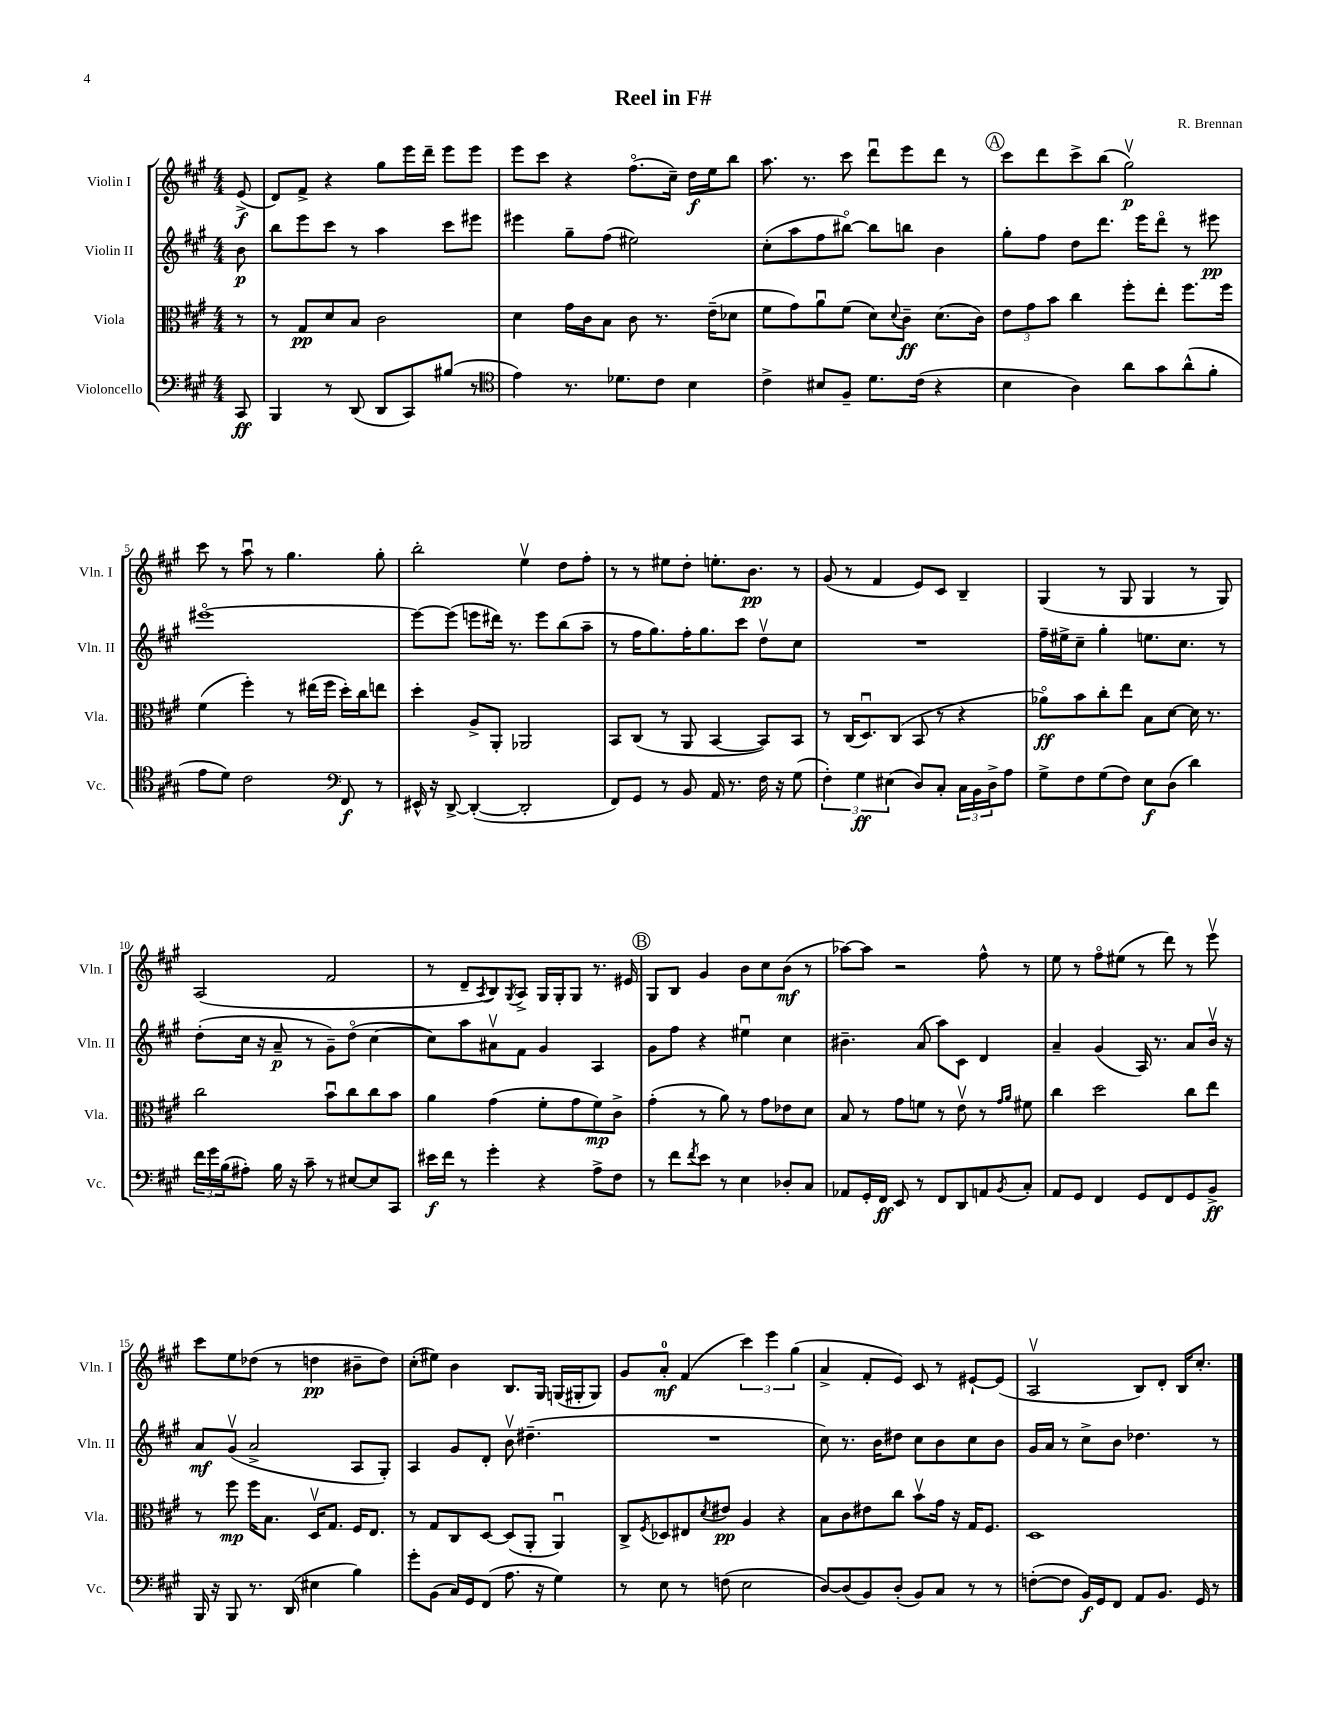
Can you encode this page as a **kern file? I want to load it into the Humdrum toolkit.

**kern	**dynam	**kern	**dynam	**kern	**dynam	**kern	**dynam
*part4	*part4	*part3	*part3	*part2	*part2	*part1	*part1
*staff4	*staff4	*staff3	*staff3	*staff2	*staff2	*staff1	*staff1
*I"Violoncello	*	*I"Viola	*	*I"Violin II	*	*I"Violin I	*
*I'Vc.	*	*I'Vla.	*	*I'Vln. II	*	*I'Vln. I	*
*clefF4	*	*clefC3	*	*clefG2	*	*clefG2	*
*k[f#c#g#]	*	*k[f#c#g#]	*	*k[f#c#g#]	*	*k[f#c#g#]	*
*M4/4	*	*M4/4	*	*M4/4	*	*M4/4	*
=	=	=	=	=	=	=	=
8CC#/	ff	8r	.	8b\	p	(8e^/	f
=1	=1	=1	=1	=1	=1	=1	=1
4BBB/	.	8r	.	8bb\L	.	8d/L)	.
.	.	8G#/L	pp	8eee\	.	8f#^/J	.
8r	.	8d/	.	8ccc#\J	.	4r	.
(8DD/	.	8B/J	.	8r	.	.	.
8DD/L	.	2c#\	.	4aa\	.	8gg#\L	.
8CC#/)	.	.	.	.	.	16eee\L	.
.	.	.	.	.	.	16ddd~\JJ	.
(8B#X/J	.	.	.	8ccc#\L	.	8eee\L	.
8r	.	.	.	8eee#X\J	.	8eee\J	.
=2	=2	=2	=2	=2	=2	=2	=2
*clefC4	*	*	*	*	*	*	*
4e\)	.	4d\	.	4eee#X\	.	8eee\L	.
.	.	.	.	.	.	8ccc#\J	.
8.r	.	16g#\LL	.	8gg#~\L	.	4r	.
.	.	16c#\J	.	.	.	.	.
.	.	8B\J	.	(8ff#\J	.	.	.
8.d-X\L	.	.	.	.	.	.	.
.	.	8c#\	.	2ee#X\)	.	(8.ff#\L	.
8c#\J	.	8.r	.	.	.	.	.
.	.	.	.	.	.	16cc#~\Jk)	.
4B\	.	.	.	.	.	16dd\LL	f
.	.	(16e~\KL	.	.	.	16ee\J	.
.	.	8d-X\J	.	.	.	8bb\J	.
=3	=3	=3	=3	=3	=3	=3	=3
4c#^\	.	8f#\L	.	(8cc#'\L	.	8.aa\	.
.	.	8g#\)	.	8aa\	.	.	.
.	.	.	.	.	.	8.r	.
8B#X/L	.	8au\	.	8ff#\	.	.	.
8F#~/J	.	(8f#\J	.	[8bb#X\J)	.	8ccc#\	.
8.d\L	.	8d\L)	.	8bb#\L]	.	8dddu\L	.
.	.	8qqd/	.	.	.	.	.
.	.	8c#~\J	ff	8bbn\J	.	8eee\	.
(16c#\Jk	.	.	.	.	.	.	.
4r	.	(8.d\L	.	4b\	.	8ddd\J	.
.	.	.	.	.	.	8r	.
.	.	16c#\Jk)	.	.	.	.	.
!!LO:REH:place=s1:t=A
=4	=4	=4	=4	=4	=4	=4	=4
4B\	.	12e\L	.	8gg#'\L	.	8ccc#\L	.
.	.	12g#\	.	.	.	.	.
.	.	.	.	8ff#\J	.	8ddd\	.
.	.	12b\J	.	.	.	.	.
4A\)	.	4cc#\	.	8dd\L	.	8ccc#^\	.
.	.	.	.	8.ddd\J	.	(8bb\J	.
8a\L	.	8ff#'\L	.	.	.	2gg#v\)	p
.	.	.	.	16eee\KL	.	.	.
8g#\	.	8ee'\J	.	8ddd\J	.	.	.
(8a^^\	.	8.ff#\L	.	8r	.	.	.
8f#'\J	.	.	.	8eee#X\	pp	.	.
.	.	16ff#\Jk	.	.	.	.	.
!!LO:LB:g=z
=5	=5	=5	=5	=5	=5	=5	=5
8e\L	.	(4f#\	.	[1eee#X	.	8ccc#\	.
8d\J)	.	.	.	.	.	8r	.
2c#\	.	4ff#'\)	.	.	.	8aau\	.
.	.	.	.	.	.	8r	.
.	.	8r	.	.	.	4.gg#\	.
.	.	(16ee#X\LL	.	.	.	.	.
.	.	16ff#\JJ	.	.	.	.	.
*clefF4	*	*	*	*	*	*	*
8FF#/	f	16dd'\LL)	.	.	.	.	.
.	.	16cc#\J	.	.	.	.	.
8r	.	8een\J	.	.	.	8gg#'\	.
=6	=6	=6	=6	=6	=6	=6	=6
16EE#X^^/	.	4dd'\	.	8eee#\L_	.	2bb'\	.
16r	.	.	.	.	.	.	.
[8DD^/	.	.	.	(8eee#\J]	.	.	.
(4DD'/_	.	8A^/L	.	8eeen\L	.	.	.
.	.	8AA'/J	.	16ddd#X\Jk)	.	.	.
.	.	.	.	8.r	.	.	.
2DD'/]	.	2AA-X/	.	.	.	4eev\	.
.	.	.	.	8eee\L	.	.	.
.	.	.	.	(8bb\	.	8dd\L	.
.	.	.	.	8aa~\J	.	8ff#'\J	.
=7	=7	=7	=7	=7	=7	=7	=7
8FF#/L)	.	8BB/L	.	8r	.	8r	.
8GG#/J	.	(8C#/J	.	16ff#\KL	.	8r	.
.	.	.	.	8.gg#\)	.	.	.
8r	.	8r	.	.	.	8ee#X\L	.
8BB/	.	8AA/	.	16ff#'\K	.	8dd'\J	.
.	.	.	.	8.gg#\	.	.	.
16AA/	.	[4BB/	.	.	.	8.een'\L	.
8.r	.	.	.	.	.	.	.
.	.	.	.	8ccc#\J	.	.	.
.	.	.	.	.	.	8.b\J	pp
16F#\	.	8BB/L])	.	8ddv\L	.	.	.
16r	.	.	.	.	.	.	.
(8G#\	.	8BB/J	.	8cc#\J	.	8r	.
=8	=8	=8	=8	=8	=8	=8	=8
6F#'\)	.	8r	.	1r	.	(8g#/	.
.	.	(16C#/KL	.	.	.	8r	.
6G#\	ff	.	.	.	.	.	.
.	.	8.Du/)	.	.	.	.	.
.	.	.	.	.	.	4f#/	.
(6E#X\	.	.	.	.	.	.	.
.	.	(8C#/J	.	.	.	.	.
8D/L)	.	8BB/	.	.	.	8e/L)	.
8C#'/J	.	8r	.	.	.	8c#/J	.
24C#\LL	.	4r	.	.	.	4B~/	.
24BB\	.	.	.	.	.	.	.
24D^\J	.	.	.	.	.	.	.
8A\J	.	.	.	.	.	.	.
=9	=9	=9	=9	=9	=9	=9	=9
8G#^\L	.	8a-X\L)	ff	16ff#~\LL	.	(4G#/	.
.	.	.	.	16ee#X^\J	.	.	.
8F#\	.	8b\	.	8cc#~\J	.	.	.
(8G#\	.	8cc#'\	.	4gg#'\	.	8r	.
8F#\J)	.	8ee\J	.	.	.	8G#/	.
8E\L	f	8B\L	.	8.een\L	.	4G#/	.
(8D\J	.	[8d\J	.	.	.	.	.
.	.	.	.	8.cc#\J	.	.	.
4d\)	.	16d\]	.	.	.	8r	.
.	.	8.r	.	.	.	.	.
.	.	.	.	8r	.	8G#/)	.
!!LO:LB:g=z
=10	=10	=10	=10	=10	=10	=10	=10
24f#\LL	.	2cc#\	.	(8dd'\L	.	(2A/	.
24g#\	.	.	.	.	.	.	.
(24B\J	.	.	.	.	.	.	.
8A#X'\J)	.	.	.	16cc#\Jk	.	.	.
.	.	.	.	16r	.	.	.
16B\	.	.	.	8a~/	p	.	.
16r	.	.	.	.	.	.	.
8c#~\	.	.	.	8r	.	.	.
8r	.	8bu\L	.	8g#~\L)	.	2f#/	.
[8E#X/L	.	8cc#\	.	(8dd\J	.	.	.
8E#/]	.	8cc#\	.	[4cc#\	.	.	.
8CC#/J	.	8b\J	.	.	.	.	.
=11	=11	=11	=11	=11	=11	=11	=11
16e#X\LL	f	4a\	.	8cc#\L])	.	8r	.
16f#\JJ	.	.	.	.	.	.	.
8r	.	.	.	8aa\	.	8d~/L	.
.	.	.	.	.	.	8qA/	.
4g#'\	.	(4g#\	.	8a#Xv\	.	8B/)	.
.	.	.	.	.	.	8qG#/	.
.	.	.	.	8f#\J	.	8A^/J	.
4r	.	8f#'\L	.	4g#/	.	16G#/LL	.
.	.	.	.	.	.	16G#'/J	.
.	.	8g#\	.	.	.	8G#/J	.
8A^\L	.	8f#\)	mp	4A/	.	8.r	.
8F#\J	.	8c#^\J	.	.	.	.	.
.	.	.	.	.	.	16e#X/	.
!!LO:REH:place=s1:t=B
=12	=12	=12	=12	=12	=12	=12	=12
8r	.	(4g#'\	.	8g#\L	.	8G#/L	.
8f#\L	.	.	.	8ff#\J	.	8B/J	.
8qf#/	.	.	.	.	.	.	.
8e\J	.	8r	.	4r	.	4g#/	.
8r	.	8a\)	.	.	.	.	.
4E\	.	8r	.	4ee#Xu\	.	8b\L	.
.	.	8g#\L	.	.	.	8cc#\	.
8D-X'/L	.	8e-X\	.	4cc#\	.	(8b\J	mf
8C#/J	.	8d\J	.	.	.	8r	.
=13	=13	=13	=13	=13	=13	=13	=13
8AA-X/L	.	8B/	.	4.b#X~\	.	[8aa-X\L)	.
16GG#'/L	.	8r	.	.	.	8aa-\J]	.
16FF#/JJ	ff	.	.	.	.	.	.
8EE/	.	8g#\L	.	.	.	2r	.
8r	.	8fn\J	.	(8a/	.	.	.
8FF#/L	.	8r	.	8aa\L)	.	.	.
8DD/	.	8ev\	.	8c#\J	.	.	.
8AAn/	.	8r	.	4d/	.	8ff#^^\	.
.	.	16qqg#/LL	.	.	.	.	.
8qBB/	.	16qqa/JJ	.	.	.	.	.
8C#'/J	.	8f#X\	.	.	.	8r	.
=14	=14	=14	=14	=14	=14	=14	=14
8AA/L	.	4cc#\	.	4a~/	.	8ee\	.
8GG#/J	.	.	.	.	.	8r	.
4FF#/	.	2dd\	.	(4g#/	.	8ff#\L	.
.	.	.	.	.	.	(8ee#X\J	.
8GG#/L	.	.	.	16A/)	.	8r	.
.	.	.	.	8.r	.	.	.
8FF#/	.	.	.	.	.	8ddd\)	.
8GG#/	.	8cc#\L	.	8a/L	.	8r	.
8BB^/J	ff	8ee\J	.	16bv/Jk	.	8eeev\	.
.	.	.	.	16r	.	.	.
!!LO:LB:g=z
=15	=15	=15	=15	=15	=15	=15	=15
16BBB/	.	8r	.	8a/L	mf	8ccc#\L	.
16r	.	.	.	.	.	.	.
8BBB/	.	8ff#\	mp	(8g#v/J	.	8ee\	.
8.r	.	16ff#\KL	.	2a^/	.	(8dd-X\J	.
.	.	8.B\J	.	.	.	.	.
.	.	.	.	.	.	8r	.
(16DD/	.	.	.	.	.	.	.
4E#X\	.	16Dv/KL	.	.	.	4ddn\	pp
.	.	8.G#/J	.	.	.	.	.
4B\)	.	16F#/KL	.	8A/L	.	8b#X~\L	.
.	.	8.E/J	.	.	.	.	.
.	.	.	.	8G#'/J)	.	8dd\J)	.
=16	=16	=16	=16	=16	=16	=16	=16
8g#'\L	.	8r	.	4A/	.	(8cc#'\L	.
(8BB\J	.	8G#/L	.	.	.	8ee#X\J)	.
16C#/LL)	.	8C#/	.	8g#/L	.	4b\	.
16GG#/J	.	.	.	.	.	.	.
(8FF#/J	.	[8D/J	.	8d'/J	.	.	.
8.A\	.	(8D/L]	.	8bv\	.	8.B/L	.
.	.	8AA'/J	.	(4.dd#X~\	.	.	.
16r	.	.	.	.	.	16G#/Jk	.
4G#\)	.	4AAu/)	.	.	.	(16Gn/LL	.
.	.	.	.	.	.	16G#X'/J	.
.	.	.	.	.	.	8G#/J)	.
=17	=17	=17	=17	=17	=17	=17	=17
8r	.	8C#^/L	.	1r	.	8g#/L	.
.	.	8qF#/	.	.	.	.	.
8E\	.	8D-X/	.	.	.	8a'/J	mf
8r	.	8E#X/	.	.	.	(4f#/	.
.	.	8qd/	.	.	.	.	.
(8Fn\	.	8e#X/J	pp	.	.	.	.
2E\	.	4A/	.	.	.	6ccc#\)	.
.	.	.	.	.	.	6eee\	.
.	.	4r	.	.	.	.	.
.	.	.	.	.	.	(6gg#\	.
=18	=18	=18	=18	=18	=18	=18	=18
[8D/L)	.	8B\L	.	8cc#\)	.	4a^/	.
(8D/]	.	8c#\	.	8.r	.	.	.
8BB/)	.	8e#X\	.	.	.	8f#'/L	.
.	.	.	.	16b\KL	.	.	.
(8D'/J	.	8cc#\J	.	8dd#X\J	.	8e/J)	.
8BB/L)	.	8bv\L	.	8cc#\L	.	8c#/	.
8C#/J	.	16g#\Jk	.	8b\	.	8r	.
.	.	16r	.	.	.	.	.
8r	.	16G#/KL	.	8cc#\	.	[8e#X`/L	.
.	.	8.F#/J	.	.	.	.	.
8r	.	.	.	8b\J	.	(8e#/J]	.
=19	=19	=19	=19	=19	=19	=19	=19
([8Fn'\L	.	1D	.	16g#/LL	.	2Av/	.
.	.	.	.	16a/JJ	.	.	.
8F\J]	.	.	.	8r	.	.	.
16BB/LL)	f	.	.	8cc#^\L	.	.	.
16GG#/J	.	.	.	.	.	.	.
8FF#/J	.	.	.	8b\J	.	.	.
8AA/L	.	.	.	4.dd-X\	.	8B/L)	.
8.BB/J	.	.	.	.	.	8d'/J	.
.	.	.	.	.	.	16B/KL	.
16GG#/	.	.	.	.	.	8.cc#'/J	.
8r	.	.	.	8r	.	.	.
==	==	==	==	==	==	==	==
*-	*-	*-	*-	*-	*-	*-	*-
